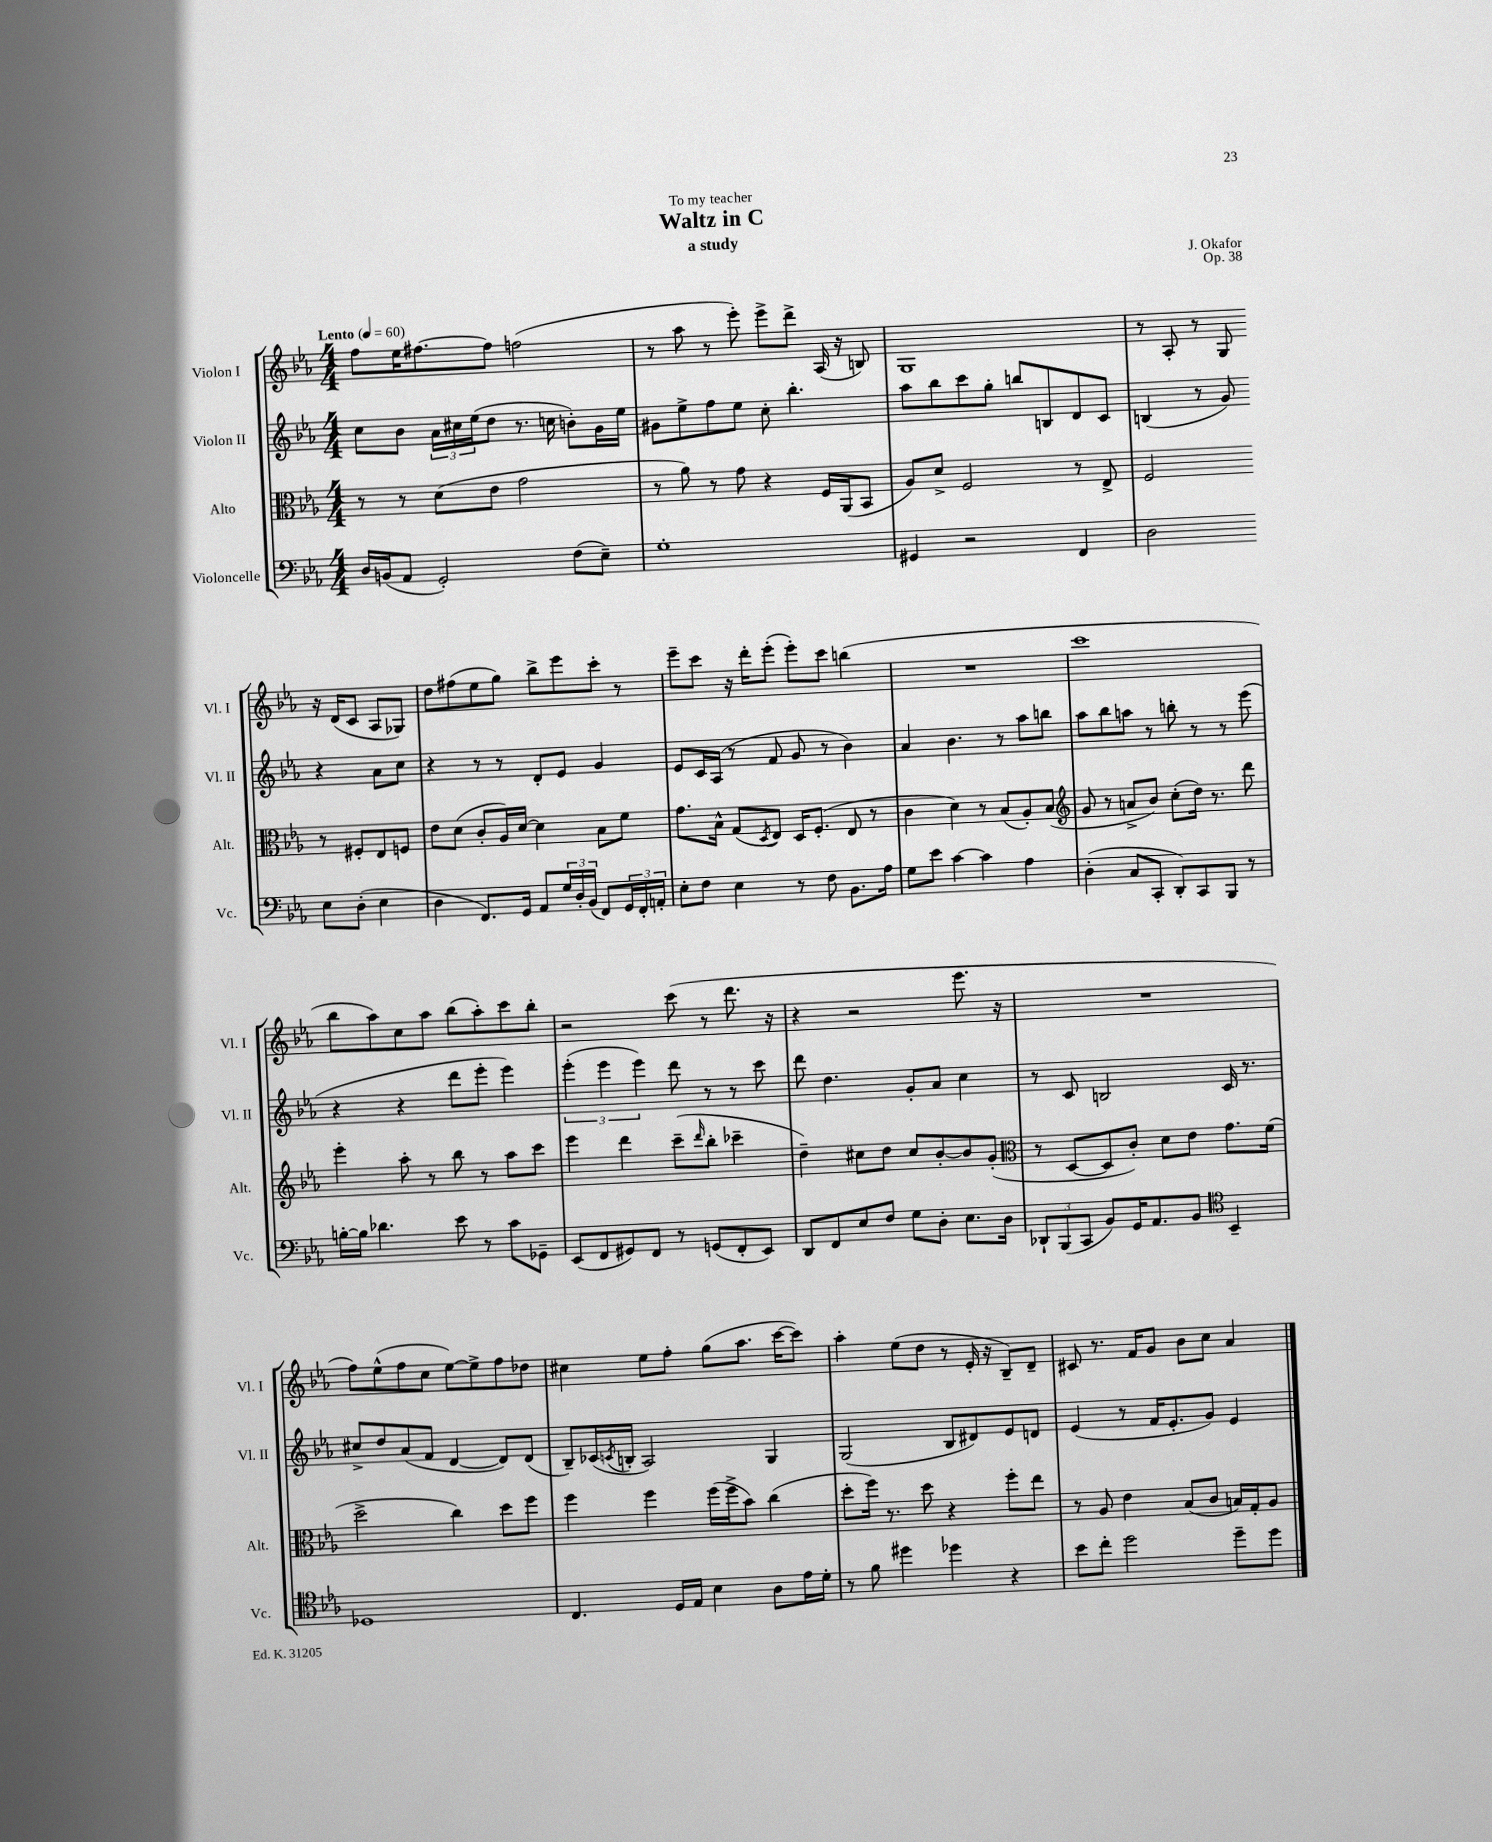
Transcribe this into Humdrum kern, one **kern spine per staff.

**kern	**kern	**kern	**kern
*part4	*part3	*part2	*part1
*staff4	*staff3	*staff2	*staff1
*I"Violoncelle	*I"Alto	*I"Violon II	*I"Violon I
*I'Vc.	*I'Alt.	*I'Vl. II	*I'Vl. I
*clefF4	*clefC3	*clefG2	*clefG2
*k[b-e-a-]	*k[b-e-a-]	*k[b-e-a-]	*k[b-e-a-]
*M4/4	*M4/4	*M4/4	*M4/4
*MM60	*MM60	*MM60	*MM60
=1	=1	=1	=1
!	!	!	!LO:TX:a:B:t=Lento
16D/LL	8r	8cc\L	8ff\L
(16BBn/J	.	.	.
8AA-/J	8r	8b-\J	16ee-\K
.	.	.	[8.ff#X\
2GG'/)	(8d\L	24a-\LL	.
.	.	24cc#X\	.
.	.	(24ee-\J	.
.	8e-\J	8dd\J	8ff#\J]
.	2g\	8.r	(2ffn\
.	.	16ccn\	.
(8F\L	.	8bn'\L)	.
8E-~\J)	.	16g\L	.
.	.	16ee-\JJ	.
=2	=2	=2	=2
1G'	8r	8g#X\L	8r
.	8a-\)	8ee-^\	8aa-\
.	8r	8ff\	8r
.	8g\	8ee-\J	8eee-'\)
.	4r	8cc'\	8eee-^\L
.	.	4.bb-'\	8ddd^\J
.	16F/LL	.	(16A-/
.	(16AA-/J	.	16r
.	8BB-/J	.	8Bn/)
=3	=3	=3	=3
4GG#X/	8A-/L)	8aa-\L	1G
.	8d^/J	8bb-\	.
2r	2F/	8ccc\	.
.	.	8gg'\J	.
.	.	8bbn/L	.
.	.	8Bn/	.
4FF/	8r	8d/	.
.	8E-^/	8c/J	.
=4	=4	=4	=4
2D\	2F/	(4Bn/	8r
.	.	.	8A-'/
.	.	8r	8r
.	.	8g/)	8G/
8E-\L	8r	4r	16r
.	.	.	(16d/KL
(8D'\J	8F#X'/L	.	8c/J
4E-\	8E-/	8a-\L	8A-/L
.	8Fn/J	8cc\J	8G-X/J)
!!LO:LB:g=z
=5	=5	=5	=5
4D\	8e-\L	4r	8dd\L
.	(8d\J	.	(8ff#X\
8.FF/L)	8c'/L	8r	8ee-\
.	16A-/L)	8r	8gg\J)
16GG/Jk	[16d/JJ	.	.
8AA-/L	4d\]	8d'/L	8bb-^\L
24G/L	.	8e-/J	8eee-\
24D'/	.	.	.
(24BB-/JJ	.	.	.
8FF/L)	8B-\L	4g/	8ccc'\J
24GG/L	8f\J	.	8r
24FF'/	.	.	.
24AAn'/JJ	.	.	.
=6	=6	=6	=6
8E-'\L	8.g\L	8e-/L	8eee-~\L
8F\J	.	16c/L	8ccc\J
.	16B-^^\Jk	(16A-/JJ	.
4E-\	(8G/L	8r	16r
.	.	.	16ddd'\KL
.	8qD/	.	.
.	8E-/J)	8f/	(8eee-'\J
8r	16D/KL	8g/	8eee-'\L)
.	(8.F'/J	.	.
8F\	.	8r	8ccc\J
8.BB-\L	8E-/	4b-\)	(4bbn\
.	8r	.	.
16A-\Jk	.	.	.
=7	=7	=7	=7
8G\L	4c\	4a-/	1r
8e-\J	.	.	.
[4c\	4d\)	4.b-\	.
4c\]	8r	.	.
.	(8B-/L	8r	.
4A-\	8A-'/)	8aa-\L	.
.	(8B-/J	8bbn\J	.
=8	=8	=8	=8
*	*clefG2	*	*
(4D'\	8g/	8aa-\L	1ccc
.	8r	8bb-\	.
8C/L	8an^/L	8aan\J	.
8CC'/J	8b-/J)	8r	.
8DD'/L)	(8cc'\L	8bbn'\	.
8CC/	16dd\Jk)	8r	.
.	8.r	.	.
8BBB-/J	.	8r	.
8r	8ddd\	(8eee-\	.
!!LO:LB:g=z
=9	=9	=9	=9
[16Bn'\LL	4eee-'\	4r	8bb-\L
16B\JJ]	.	.	.
4.d-X\	.	.	8aa-\)
.	8aa-'\	4r	8cc\
.	8r	.	8aa-\J
8e-\	8bb-\	8ddd\L	(8bb-\L
8r	8r	8eee-'\J	8aa-'\)
8c\L	8aa-\L	4eee-\)	8ccc\
8GG-X~\J	8ccc\J	.	8bb-'\J
=10	=10	=10	=10
(8EE-/L	4eee-\	(6eee-'\	2r
8FF/	.	.	.
.	.	6eee-\	.
8GG#X/)	4ddd\	.	.
.	.	6eee-\)	.
8FF/J	.	.	.
8r	(8ccc~\L	8ddd\	(8ccc\
.	16qqddd/	.	.
(8GGn/L	8bb-'\J	8r	8r
8FF'/	4ccc-X~\	8r	8.ddd\
8EE-/J)	.	8ccc\	.
.	.	.	16r
=11	=11	=11	=11
8DD/L	4dd~\)	8ddd\	4r
8FF/	.	4.dd\	.
8E-/	8cc#X\L	.	2r
8F/J	8dd\J	.	.
8G\L	8cc#/L	8g'/L	.
8D'\J	[8b-'/	8a-/J	.
8.E-\L	8b-/]	4cc\	8.eee-\
.	(8g'/J	.	.
16D\Jk	.	.	16r
=12	=12	=12	=12
*	*clefC3	*	*
12DD-X`/L	8r	8r	1r
(12BBB-/	.	.	.
.	[8D/L	8c/	.
12CC/J	.	.	.
8BB-/L)	8D/]	2Bn/	.
16GG/K	8c'/J)	.	.
8.AA-/	.	.	.
.	8d\L	.	.
8BB-/J	8e-\J	.	.
*clefC4	*	*	*
4BB-~/	8.g\L	16c/	.
.	.	8.r	.
.	(16f\Jk	.	.
!!LO:LB:g=z
=13	=13	=13	=13
1D-X	2dd^\	8cc#X^/L	8ff\L)
.	.	8dd/	(8ee-^^\
.	.	(8a-/	8ff\
.	.	8f/J	8cc\J
.	4cc\)	[4d/	[8ee-\L)
.	.	.	8ee-^\]
.	8dd\L	8d/L])	8ff\
.	8ff\J	(8d/J	8dd-X\J
=14	=14	=14	=14
4.C/	4ff\	8B-~/L)	4cc#X\
.	.	(16c-X/L	.
.	.	8qcn/	.
.	.	16Bn'/JJ	.
.	4ff\	2A-/)	8ee-\L
16D/LL	.	.	8ff'\J
16E-/JJ	.	.	.
4B-\	(16ff\LL	.	(8gg\L
.	16ff^\J	.	.
.	8b-\J)	.	8.aa-\J
8A-\L	(4cc\	4G/	.
.	.	.	[16ccc\KL
16e-\L	.	.	8ccc\J])
16d'\JJ	.	.	.
=15	=15	=15	=15
8r	8dd'\L	(2G/	4aa-'\
8f\	16ff\Jk)	.	.
.	8.r	.	.
4dd#X\	.	.	(8ee-\L
.	8dd\	.	8dd\J
4dd-X\	4r	8B-/L	8r
.	.	8d#X/)	16e-'/
.	.	.	16r
4r	8ff'\L	8e-/	8B-~/L)
.	8ee-\J	8dn/J	8d~/J
=16	=16	=16	=16
8b-\L	8r	(4e-/	8c#X/
8cc'\J	8A-/	.	8.r
2dd\	4e-\	8r	.
.	.	.	16f/KL
.	.	16f/KL	8g/J
.	.	8.e-'/	.
.	(8B-/L	.	8b-\L
.	8c/J	8g/J)	8cc\J
8dd~\L	16Bn/LL)	4e-/	4a-/
.	16G'/J	.	.
8dd\J	8A-/J	.	.
==	==	==	==
*-	*-	*-	*-
